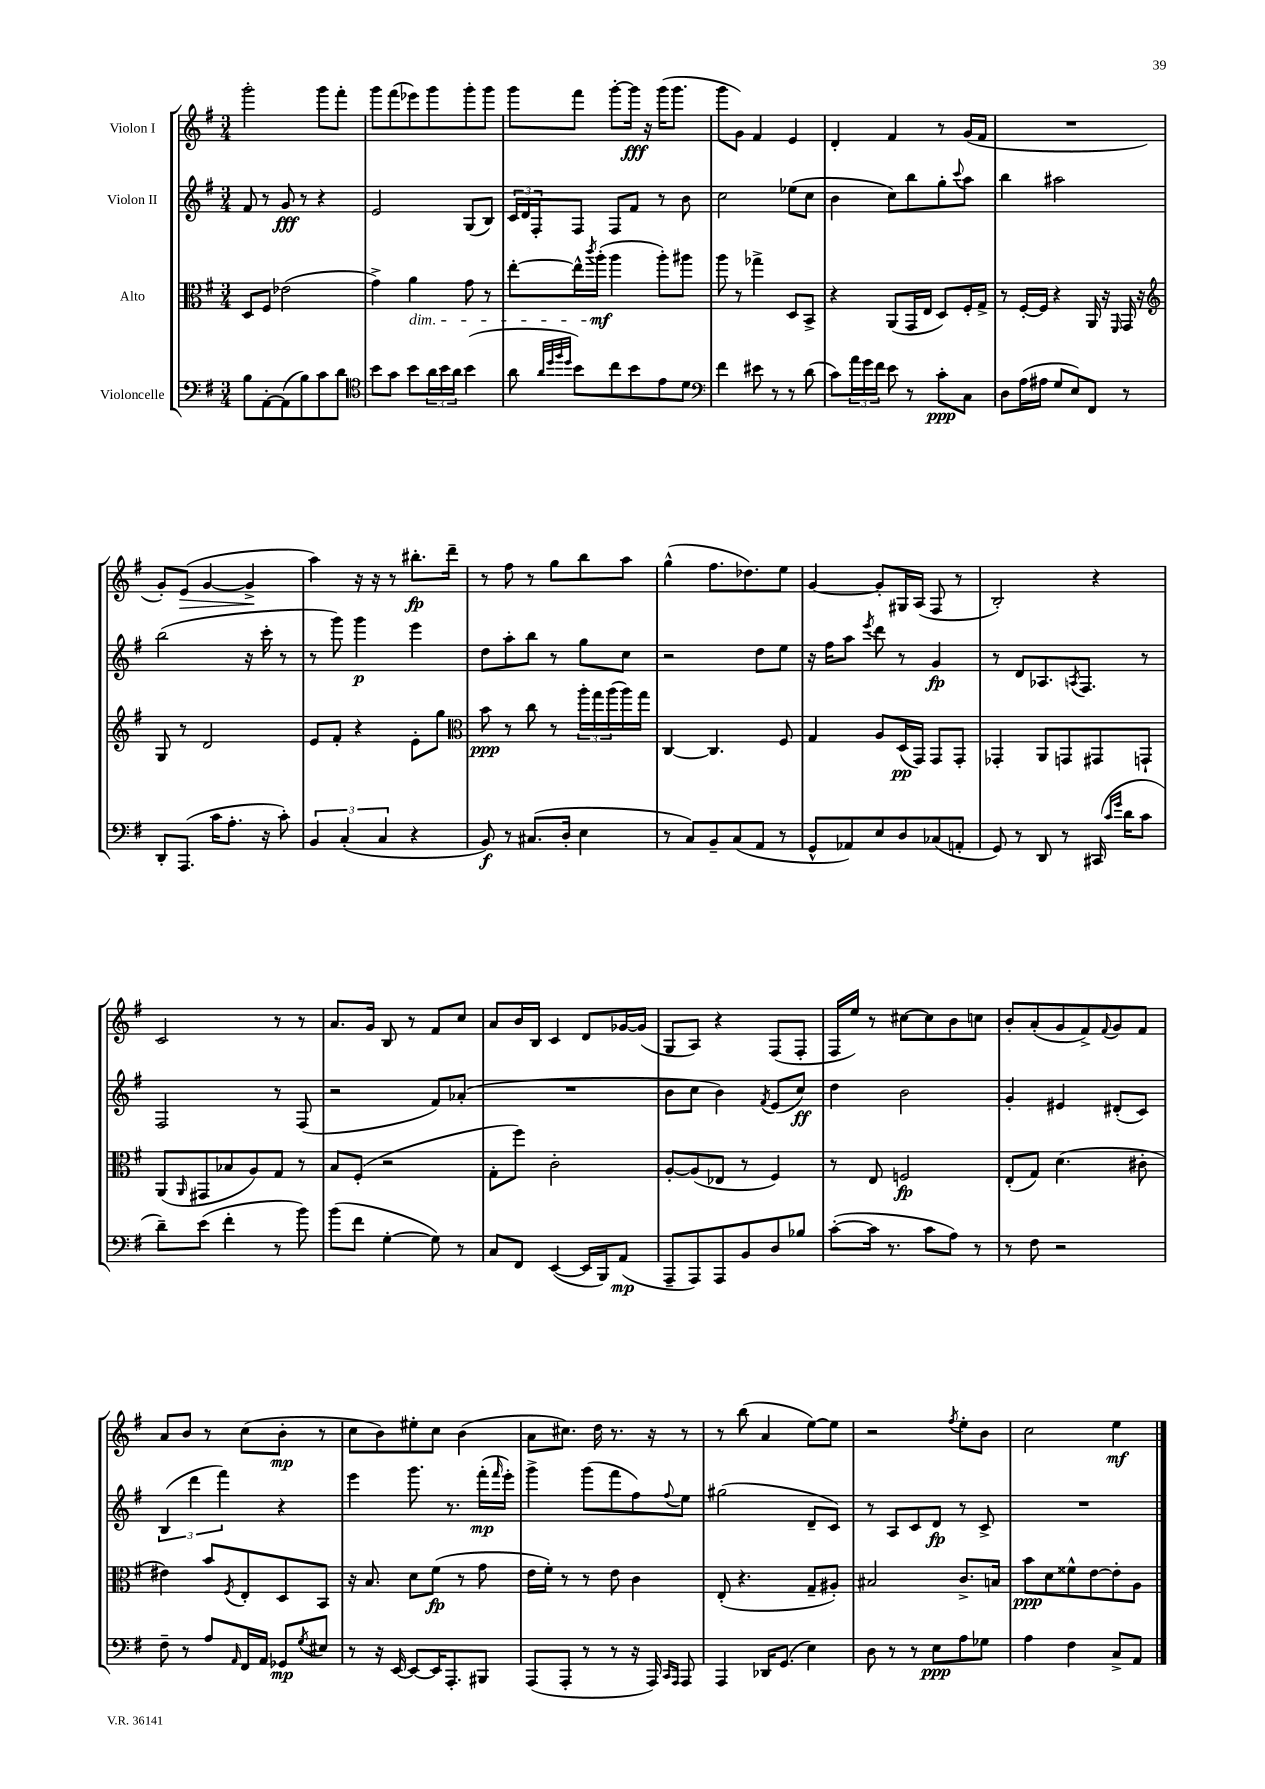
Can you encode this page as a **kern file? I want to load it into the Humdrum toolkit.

**kern	**kern	**kern	**kern
*staff4	*staff3	*staff2	*staff1
*clefF4	*clefC3	*clefG2	*clefG2
*k[f#]	*k[f#]	*k[f#]	*k[f#]
*M3/4	*M3/4	*M3/4	*M3/4
8B	8D	8f#	2ggg'
[8AA'	8F#	8r	.
(8AA]	(2e-	8g	.
8B)	.	8r	.
8c	.	4r	8ggg
8d	.	.	8fff#'
=	=	=	=
*clefC4	*	*	*
8b	4g^)	2e	8ggg
8g	.	.	(8fff#
8b	4a	.	8eee-)
24a	.	.	8ggg
24b	.	.	.
24a	.	.	.
(4b	8g	(8G	8ggg'
.	8r	8B)	8ggg
=	=	=	=
8a	[8ee'	24c	8ggg
.	.	24d	.
.	.	24F#'	.
32qqa	.	.	.
32qqdd	.	.	.
32qqff#	.	.	.
32qqdd	.	.	.
8b)	16ee^^]	8F#	8fff#
.	8qccc	.	.
.	(16aa'	.	.
8cc	4aa	8F#	[8ggg'
8b	.	8f#	16ggg]
.	.	.	16r
8e	8aa')	8r	(16ggg
.	.	.	8.ggg
8d	8aa#	8b	.
=	=	=	=
*clefF4	*	*	*
4f#	8aa	2cc	8ggg
.	8r	.	8g)
8e#	4gg-^	.	4f#
8r	.	.	.
8r	8D	(8ee-	4e
(8d	8BB^	8cc	.
=	=	=	=
8c)	4r	4b	4d'
24a	.	.	.
24g	.	.	.
24f#	.	.	.
8e	(8AA	8cc)	4f#
8r	16GG	8bb	.
.	16E	.	.
8c'	8D)	8gg'	8r
.	.	8qqccc	.
8C	16F#'	8aa	(16g
.	16G^	.	16f#
=	=	=	=
8D	8r	4bb	2.r
(16A	[16F#'	.	.
16A#	16F#]	.	.
8G	4r	2aa#	.
8E)	.	.	.
8FF#	16AA	.	.
.	16r	.	.
.	16qqFF#	.	.
8r	16GG	.	.
.	16r	.	.
=	=	=	=
*	*clefG2	*	*
8DD'	8G	(2bb	8g')
(8.AAA	8r	.	(8e
.	2d	.	[4g
16c	.	.	.
8.A'	.	.	.
.	.	16r	4g^]
16r	.	16ccc'	.
8c')	.	8r	.
=	=	=	=
6BB	8e	8r	4aa)
.	8f#'	8ggg)	.
(6C'	.	.	.
.	4r	4ggg	16r
.	.	.	16r
6C	.	.	.
.	.	.	8r
4r	8e'	4eee	8.bb#'
.	8gg	.	.
.	.	.	16ddd~
=	=	=	=
*	*clefC3	*	*
8BB)	8b	8dd	8r
8r	8r	8aa'	8ff#
(8.C#	8cc	8bb	8r
.	8r	8r	8gg
16D'	.	.	.
4E	24aa'	8gg	8bb
.	24gg	.	.
.	(24aa	.	.
.	16aa)	8cc	8aa
.	16gg	.	.
=	=	=	=
8r	[4C	2r	(4gg^^
8C)	.	.	.
8BB~	4.C]	.	8.ff#
(8C	.	.	.
.	.	.	8.dd-)
8AA	.	8dd	.
8r	8F#	8ee	8ee
=	=	=	=
8GG^^	4G	16r	[4g
.	.	16ff#	.
8AA-)	.	8aa	.
.	.	8qeee	.
8E	8A	8ddd	8g']
8D	(16D	8r	16G#
.	16GG)	.	(16A
(8C-	8GG	4g	8F#
8AA'	8GG'	.	8r
=	=	=	=
8GG)	4GG-'	8r	2B')
8r	.	8d	.
8DD	8AA	8.A-	.
8r	8GG	.	.
.	.	8qA	.
.	.	8.F#	.
(16CC#	8GG#	.	4r
16qqc	.	.	.
16qqg	.	.	.
16d	.	.	.
8c	8GG`	8r	.
=	=	=	=
8d~)	(8AA	2F#	2c
.	16qqAA	.	.
(8e	8GG#	.	.
4f#'	8B-	.	.
.	8A)	.	.
8r	8G	8r	8r
8b)	8r	(8F#	8r
=	=	=	=
(8b	8B	2r	8.a
8f#	(8F#'	.	.
.	.	.	16g
[4G'	2r	.	8B
.	.	.	8r
8G])	.	8f#)	8f#
8r	.	(8a-'	8cc
=	=	=	=
8C	8G'	2.r	8a
8FF#	8ff#)	.	16b
.	.	.	16B
([4EE	2c'	.	4c
16EE]	.	.	8d
16BBB)	.	.	.
(8AA	.	.	[16g-
.	.	.	(16g-]
=	=	=	=
8AAA~	[8A'	8b	8G
8AAA)	(8A]	8cc	8A)
8AAA	8E-	4b)	4r
8BB	8r	.	.
.	.	8qf#	.
8D	4F#)	(8e	(8F#
8B-	.	8cc)	8F#'
=	=	=	=
([8c'	8r	4dd	16F#
.	.	.	16ee)
16c]	8E	.	8r
8.r	.	.	.
.	2F	2b	[8cc#
8c	.	.	8cc#]
8A)	.	.	8b
8r	.	.	8cc
=	=	=	=
8r	(8E'	4g'	8b'
8F#	8G)	.	(8a'
2r	(4.d	4e#	8g
.	.	.	8f#^)
.	.	.	8qqf#
.	.	(8d#'	8g
.	8c#'	8c)	8f#
=	=	=	=
8F#~	4e#)	(6B	8a
8r	.	.	8b
.	.	6ddd	.
8A	8b	.	8r
.	.	6fff#)	.
16qqAA	8qF#	.	.
16FF#	8E'	.	(8cc
16AA	.	.	.
8GG-	8D	4r	8b'
8qG	.	.	.
8E#	8BB	.	8r
=	=	=	=
8r	16r	4eee	8cc
.	8.B	.	.
16r	.	.	8b)
[16EE	.	.	.
8EE_	8d	8.ggg	8ee#'
16EE]	(8f#	.	8cc
8.AAA'	.	8.r	.
.	8r	.	(4b
8BBB#	8g	(16fff#'	.
.	.	16qqfff#	.
.	.	16eee')	.
=	=	=	=
(8AAA	16e	4ggg^	8a
.	16f#')	.	.
8AAA'	8r	.	8.cc#)
8r	8r	(8ggg	.
.	.	.	16dd
8r	8e	8fff#	8.r
16r	4c	8ff#)	.
16AAA)	.	.	16r
16qqCC	.	.	.
16qqAAA	.	8qqff#	.
8AAA	.	8ee	8r
=	=	=	=
4AAA	(8E'	(2gg#	8r
.	4.r	.	(8bb
16DD-	.	.	4a
(8.GG	.	.	.
4E)	8G~	8d~	[8ee)
.	8A#')	8c)	8ee]
=	=	=	=
8D	2B#	8r	2r
8r	.	8A	.
8r	.	8c	.
8E	.	8d	.
.	.	.	8qff#
8A	8.c^	8r	8ee'
8G-	.	8c^	8b
.	16B	.	.
=	=	=	=
4A	8b	2.r	2cc
.	8d	.	.
4F#	8f##^^	.	.
.	[8e	.	.
8C^	8e']	.	4ee
8AA	8A	.	.
==	==	==	==
*-	*-	*-	*-
